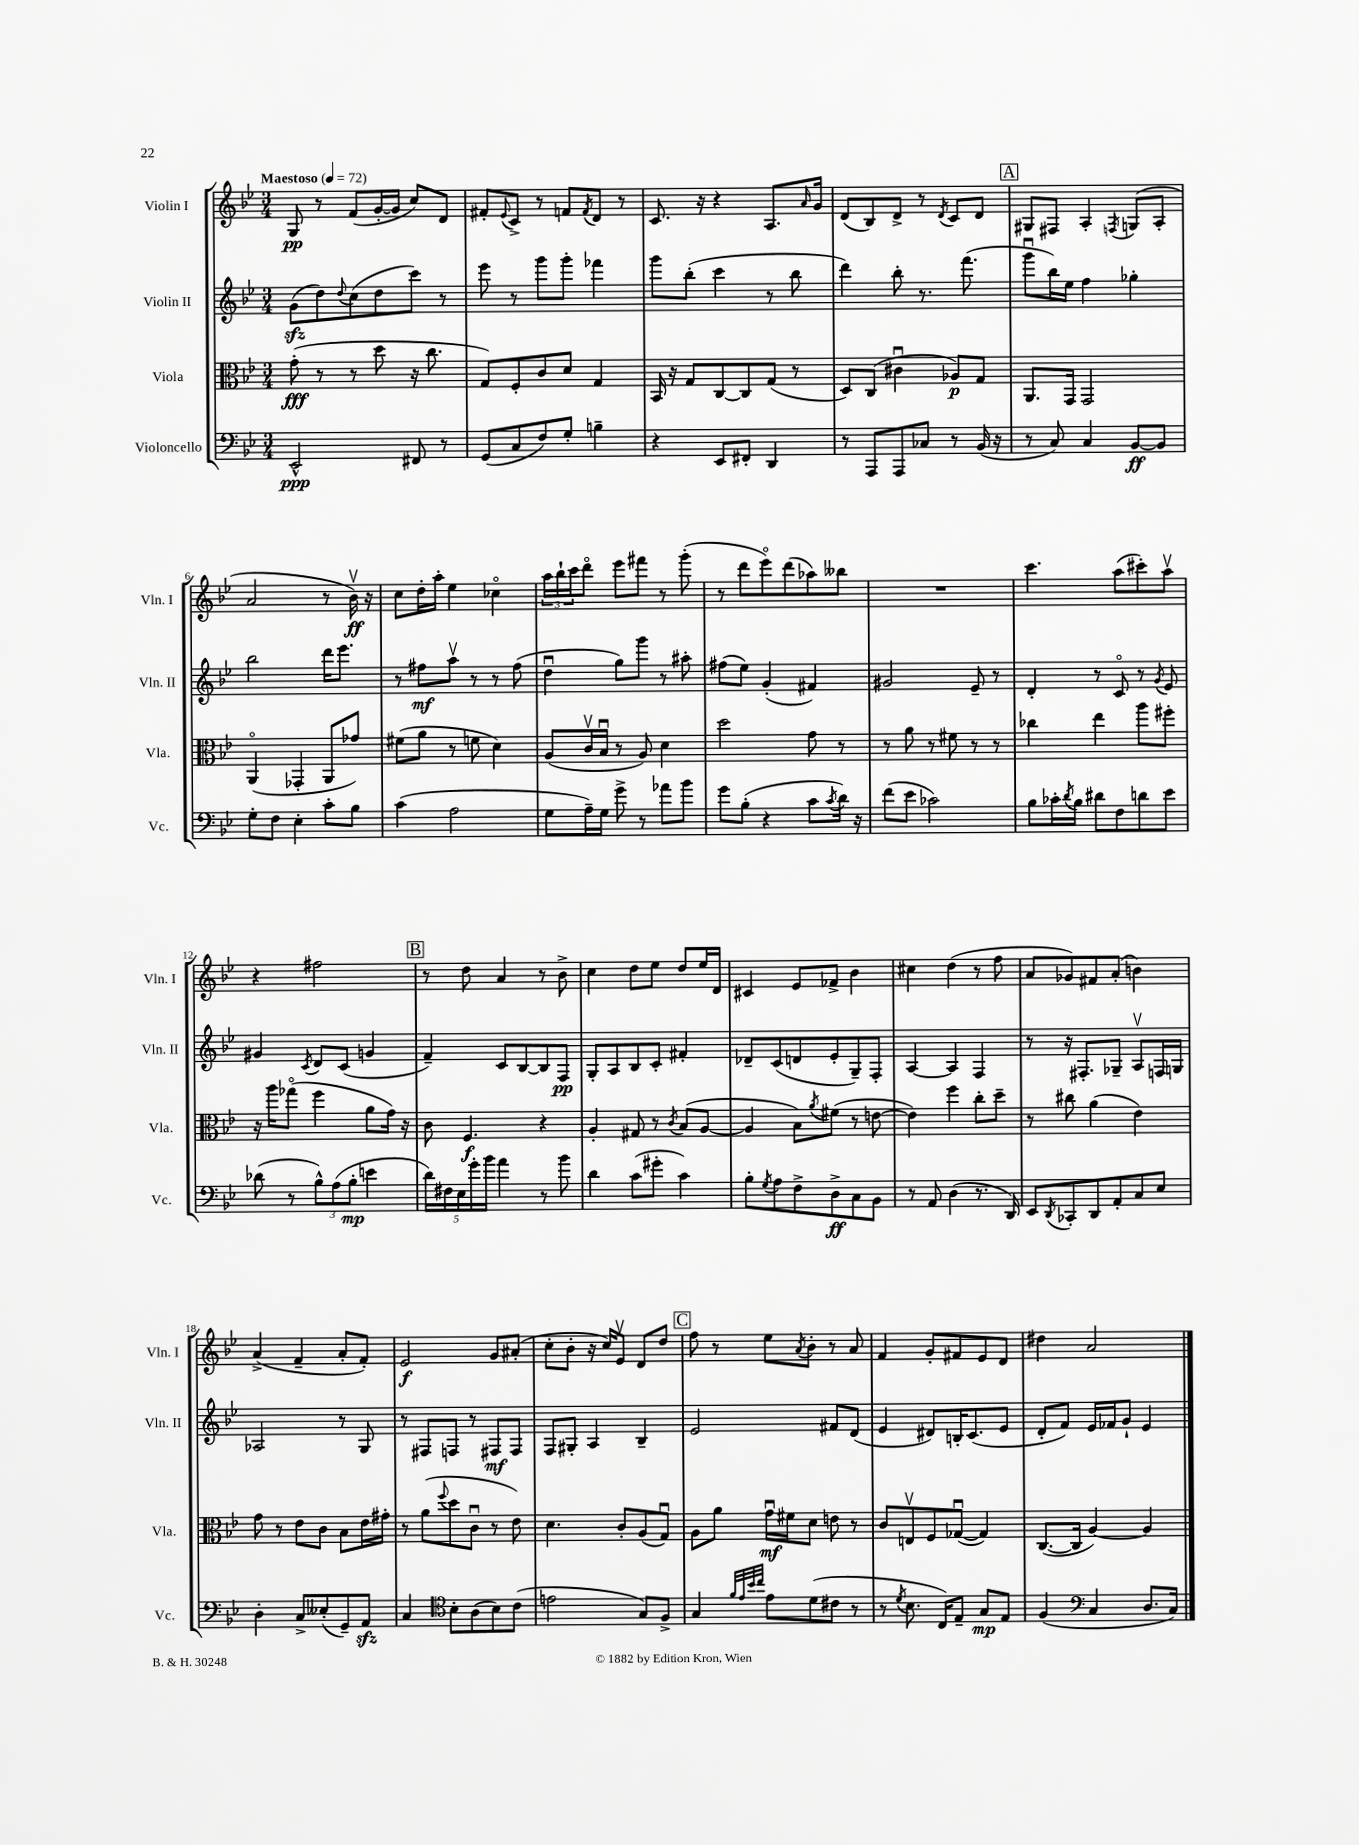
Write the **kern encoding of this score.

**kern	**dynam	**kern	**dynam	**kern	**dynam	**kern	**dynam
*part4	*part4	*part3	*part3	*part2	*part2	*part1	*part1
*staff4	*staff4	*staff3	*staff3	*staff2	*staff2	*staff1	*staff1
*I"Violoncello	*	*I"Viola	*	*I"Violin II	*	*I"Violin I	*
*I'Vc.	*	*I'Vla.	*	*I'Vln. II	*	*I'Vln. I	*
*clefF4	*	*clefC3	*	*clefG2	*	*clefG2	*
*k[b-e-]	*	*k[b-e-]	*	*k[b-e-]	*	*k[b-e-]	*
*M3/4	*	*M3/4	*	*M3/4	*	*M3/4	*
*MM72	*	*MM72	*	*MM72	*	*MM72	*
=1	=1	=1	=1	=1	=1	=1	=1
!	!	!	!	!	!	!LO:TX:a:B:t=Maestoso	!
2EE-^^/	ppp	(8g'\	fff	(8gzz\L	.	8G/	pp
.	.	8r	.	8dd\)	.	8r	.
.	.	.	.	8qqdd/	.	.	.
.	.	8r	.	(8cc\	.	(8f/L	.
.	.	8dd\	.	8dd\	.	[16g'/L	.
.	.	.	.	.	.	16g/JJ]	.
8FF#X/	.	16r	.	8ccc\J)	.	8cc/L)	.
.	.	8.cc\	.	.	.	.	.
8r	.	.	.	8r	.	8d/J	.
=2	=2	=2	=2	=2	=2	=2	=2
(8GG/L	.	8G/L)	.	8eee-\	.	8f#X'/L	.
.	.	.	.	.	.	8qqe-/	.
8C/	.	8F'/	.	8r	.	8c^/J	.
8F/)	.	8c/	.	8ggg\L	.	8r	.
8G'/J	.	8d/J	.	8ggg'\J	.	8fn/L	.
.	.	.	.	.	.	8qf/	.
4Bn~\	.	4G/	.	4fff-X\	.	8d/J	.
.	.	.	.	.	.	8r	.
=3	=3	=3	=3	=3	=3	=3	=3
4r	.	16BB-/	.	8ggg\L	.	8.c/	.
.	.	16r	.	.	.	.	.
.	.	8G/L	.	(8bb-'\J	.	.	.
.	.	.	.	.	.	16r	.
8EE-/L	.	[8C/	.	4ccc\	.	4r	.
8FF#X'/J	.	8C/]	.	.	.	.	.
4DD/	.	(8G/J	.	8r	.	8.A/L	.
.	.	8r	.	8bb-\	.	.	.
.	.	.	.	.	.	16qqa/	.
.	.	.	.	.	.	16g/Jk	.
=4	=4	=4	=4	=4	=4	=4	=4
8r	.	8D/L)	.	4ddd\)	.	(8d/L	.
8AAA/L	.	(8C/J	.	.	.	8B-/)	.
8AAA/	.	4c#Xu\	.	8bb-'\	.	8d^/J	.
8C-X/J	.	.	.	8.r	.	8r	.
.	.	.	.	.	.	8qd/	.
8r	.	8A-X/L)	p	.	.	8c/L	.
.	.	.	.	(8.fff\	.	.	.
(16BB-/	.	8G/J	.	.	.	8d/J	.
16r	.	.	.	.	.	.	.
!!LO:REH:place=s1:t=A
=5	=5	=5	=5	=5	=5	=5	=5
8r	.	8.AA/L	.	8gggu\L	.	8G#X/L	.
8C/)	.	.	.	16bb-\L)	.	8F#X/J	.
.	.	16GG/Jk	.	16ee-\JJ	.	.	.
4C/	.	2GG/	.	4ff\	.	4A'/	.
.	.	.	.	.	.	8qFn/	.
[8BB-/L	ff	.	.	4gg-X'\	.	(8Gn/L	.
8BB-/J]	.	.	.	.	.	8A'/J	.
!!LO:LB:g=z
=6	=6	=6	=6	=6	=6	=6	=6
8G'\L	.	(4AA/	.	2bb-\	.	2a/	.
8F\J	.	.	.	.	.	.	.
4E-'\	.	4GG-X'/	.	.	.	.	.
8c'\L	.	8AA/L	.	16ddd\KL	.	8r	.
.	.	.	.	8.eee-\J	.	.	.
8B-\J	.	8g-X/J)	.	.	.	16b-v\)	ff
.	.	.	.	.	.	16r	.
=7	=7	=7	=7	=7	=7	=7	=7
(4c\	.	(8f#X\L	.	8r	.	8cc\L	.
.	.	8a\J	.	8ff#X\L	mf	16dd'\L	.
.	.	.	.	.	.	16aa'\JJ	.
2A\	.	8r	.	8aav\J	.	4ee-\	.
.	.	8fn\	.	8r	.	.	.
.	.	4d\)	.	8r	.	4cc-X\	.
.	.	.	.	(8ff#\	.	.	.
=8	=8	=8	=8	=8	=8	=8	=8
8G\L	.	(8A/L	.	4ddu\	.	24aa\LL	.
.	.	.	.	.	.	24bb-`\	.
.	.	.	.	.	.	24ccc\J	.
16A~\L)	.	16cv/L	.	.	.	8ddd\J	.
16G\JJ	.	16B-u/JJ	.	.	.	.	.
8g^\	.	8r	.	8gg\L)	.	8eee-\L	.
8r	.	8A/)	.	8ggg\J	.	8fff#X\J	.
8a-X\L	.	4d\	.	8r	.	8r	.
8b-\J	.	.	.	8aa#X'\	.	(8ggg'\	.
=9	=9	=9	=9	=9	=9	=9	=9
8g\L	.	2dd\	.	(8ff#X\L	.	8r	.
(8B-'\J	.	.	.	8ee-\J)	.	8ddd\L	.
4r	.	.	.	(4g'/	.	8eee-\)	.
.	.	.	.	.	.	(8ddd\	.
8c\L	.	8g\	.	4f#X/)	.	8aa-X\)	.
8qc/	.	.	.	.	.	.	.
16d\Jk)	.	8r	.	.	.	8bb--X\J	.
16r	.	.	.	.	.	.	.
=10	=10	=10	=10	=10	=10	=10	=10
(8f\L	.	8r	.	2g#X/	.	2.r	.
8e-\J	.	8a\	.	.	.	.	.
2c-X\)	.	8r	.	.	.	.	.
.	.	8f#X\	.	.	.	.	.
.	.	8r	.	8e-~/	.	.	.
.	.	8r	.	8r	.	.	.
=11	=11	=11	=11	=11	=11	=11	=11
8B-\L	.	4cc-X\	.	4d'/	.	4.ccc\	.
16c-X'\L	.	.	.	.	.	.	.
8qd/	.	.	.	.	.	.	.
16B-\JJ	.	.	.	.	.	.	.
8d#X\L	.	4ee-\	.	8r	.	.	.
8F\	.	.	.	8c/	.	(8aa\L	.
8dn\	.	8aa\L	.	8r	.	8ccc#X'\)	.
.	.	.	.	8qg/	.	.	.
8e-\J	.	8ff#X'\J	.	8e-/	.	8aav\J	.
!!LO:LB:g=z
=12	=12	=12	=12	=12	=12	=12	=12
(8d-X\	.	16r	.	4g#X/	.	4r	.
.	.	16aa\KL	.	.	.	.	.
8r	.	(8gg-X\J	.	.	.	.	.
.	.	.	.	8qc/	.	.	.
12B-^^\L)	.	4ff\	.	8d/L	.	2ff#X\	.
(12A\	.	.	.	.	.	.	.
.	.	.	.	(8c/J	.	.	.
12B-'\J	mp	.	.	.	.	.	.
4en\	.	8a\L	.	4gn/	.	.	.
.	.	16g\Jk)	.	.	.	.	.
.	.	16r	.	.	.	.	.
!!LO:REH:place=s1:t=B
=13	=13	=13	=13	=13	=13	=13	=13
20d\LL)	.	8c\	.	4f~/)	.	8r	.
20F#X\	.	.	.	.	.	.	.
20E-\	.	.	.	.	.	.	.
.	.	4.F/	f	.	.	8dd\	.
20g'\	.	.	.	.	.	.	.
20b-\JJ	.	.	.	.	.	.	.
4a\	.	.	.	8c/L	.	4a/	.
.	.	.	.	[8B-/	.	.	.
8r	.	4r	.	8B-/]	.	8r	.
8b-\	.	.	.	8F/J	pp	8b-^\	.
=14	=14	=14	=14	=14	=14	=14	=14
4d\	.	4A'/	.	8G'/L	.	4cc\	.
.	.	.	.	8A/	.	.	.
(8c\L	.	8G#X/	.	8B-/	.	8dd\L	.
8g#X'\J	.	8r	.	8c'/J	.	8ee-\J	.
.	.	8qc/	.	.	.	.	.
4c\)	.	(8B-/L	.	4f#X'/	.	8dd/L	.
.	.	[8A/J	.	.	.	16ee-/L	.
.	.	.	.	.	.	16d/JJ	.
=15	=15	=15	=15	=15	=15	=15	=15
8B-'\L	.	4A/]	.	8d-X~/L	.	4c#X/	.
8qG/	.	.	.	.	.	.	.
8A\	.	.	.	(8c/	.	.	.
8F^\	.	8B-\L)	.	8dn/	.	8e-/L	.
.	.	8qa/	.	.	.	.	.
8D^\	ff	(8f#X\J	.	8e-'/	.	8f-X^/J	.
8C\	.	8r	.	8G~/)	.	4b-\	.
8BB-\J	.	[8en\	.	8F'/J	.	.	.
=16	=16	=16	=16	=16	=16	=16	=16
8r	.	4e\])	.	[4A/	.	4cc#X\	.
8AA/	.	.	.	.	.	.	.
(4D\	.	4ff\	.	4A/]	.	(4dd\	.
8.r	.	8cc'\L	.	4F/	.	8r	.
.	.	8dd~\J	.	.	.	8ff\	.
16DD/)	.	.	.	.	.	.	.
=17	=17	=17	=17	=17	=17	=17	=17
8EE-/L	.	8r	.	8r	.	8a/L	.
8qDD/	.	.	.	.	.	.	.
8CC-X'/	.	8cc#X\	.	16r	.	8g-X/)	.
.	.	.	.	8.F#X'/L	.	.	.
8DD/	.	(4a\	.	.	.	8f#X/	.
8AA'/	.	.	.	8G-X~/J	.	(8a'/J	.
8C/	.	4e-\)	.	8Av/L	.	4bn\)	.
8E-/J	.	.	.	16Fn/L	.	.	.
.	.	.	.	16Gn/JJ	.	.	.
!!LO:LB:g=z
=18	=18	=18	=18	=18	=18	=18	=18
4D'\	.	8g\	.	2A-X/	.	(4a^/	.
.	.	8r	.	.	.	.	.
8C^/L	.	8e-\L	.	.	.	4f~/	.
(8E--X'/	.	8c\J	.	.	.	.	.
8GG~/)	.	8B-\L	.	8r	.	8a'/L	.
8AAzz/J	.	16e-\L	.	8G/	.	8f'/J)	.
.	.	16g#X'\JJ	.	.	.	.	.
=19	=19	=19	=19	=19	=19	=19	=19
4C/	.	8r	.	8r	.	2e-/	f
.	.	(8a\L	.	8F#X/L	.	.	.
*clefC4	*	*	*	*	*	*	*
.	.	8qqff/	.	.	.	.	.
8B-'\L	.	8dd\	.	8Fn/J	.	.	.
(8A\	.	8cu\J	.	8r	.	.	.
8B-\)	.	8r	.	8F#X/L	mf	8g/L	.
(8c\J	.	8e-\)	.	8F#/J	.	(8a#X'/J	.
=20	=20	=20	=20	=20	=20	=20	=20
2en\	.	4.d\	.	8F/L	.	8cc'\L	.
.	.	.	.	8G#X'/J	.	8b-'\J	.
.	.	.	.	4A/	.	16r	.
.	.	.	.	.	.	16cc/KL)	.
.	.	8c'/L	.	.	.	8e-v/J	.
8G/L)	.	(8A/	.	4B-~/	.	8d/L	.
8F^/J	.	8Gu/J)	.	.	.	8dd/J	.
!!LO:REH:place=s1:t=C
=21	=21	=21	=21	=21	=21	=21	=21
4G/	.	8A\L	.	2e-/	.	8ff\	.
.	.	8a\J	.	.	.	8r	.
32qqf/LLL	.	.	.	.	.	.	.
32qqe-/	.	.	.	.	.	.	.
32qqb-/	.	.	.	.	.	.	.
32qqcc/JJJ	.	.	.	.	.	.	.
8e-\L	.	16gu\LL	mf	.	.	8ee-\L	.
.	.	16f#X\J	.	.	.	.	.
.	.	.	.	.	.	8qa/	.
(8d\	.	8d\J	.	.	.	8b-'\J	.
8c#X\J	.	8en\	.	8f#X/L	.	8r	.
8r	.	8r	.	(8d/J	.	8a/	.
=22	=22	=22	=22	=22	=22	=22	=22
8r	.	8c/L	.	4e-/	.	4f/	.
8qd/	.	.	.	.	.	.	.
8.B-\	.	8Env/	.	.	.	.	.
.	.	8F/	.	8d#X/L)	.	8g'/L	.
16C/KL)	.	.	.	.	.	.	.
8E-~/J	.	([8G-Xu/J	.	16Bn'/K	.	8f#X/	.
.	.	.	.	(8.c/	.	.	.
8G/L	mp	4G-/])	.	.	.	8e-/	.
8E-/J	.	.	.	8e-/J	.	8d/J	.
=23	=23	=23	=23	=23	=23	=23	=23
(4F/	.	([8.C/L	.	8d'/L	.	4dd#X\	.
.	.	.	.	8f/J)	.	.	.
.	.	16C/Jk]	.	.	.	.	.
*clefF4	*	*	*	*	*	*	*
4C/	.	[4A/)	.	16e-/LL	.	2a/	.
.	.	.	.	16f-X/J	.	.	.
.	.	.	.	8g`/J	.	.	.
8.D/L	.	4A/]	.	4e-/	.	.	.
16C/Jk)	.	.	.	.	.	.	.
==	==	==	==	==	==	==	==
*-	*-	*-	*-	*-	*-	*-	*-
